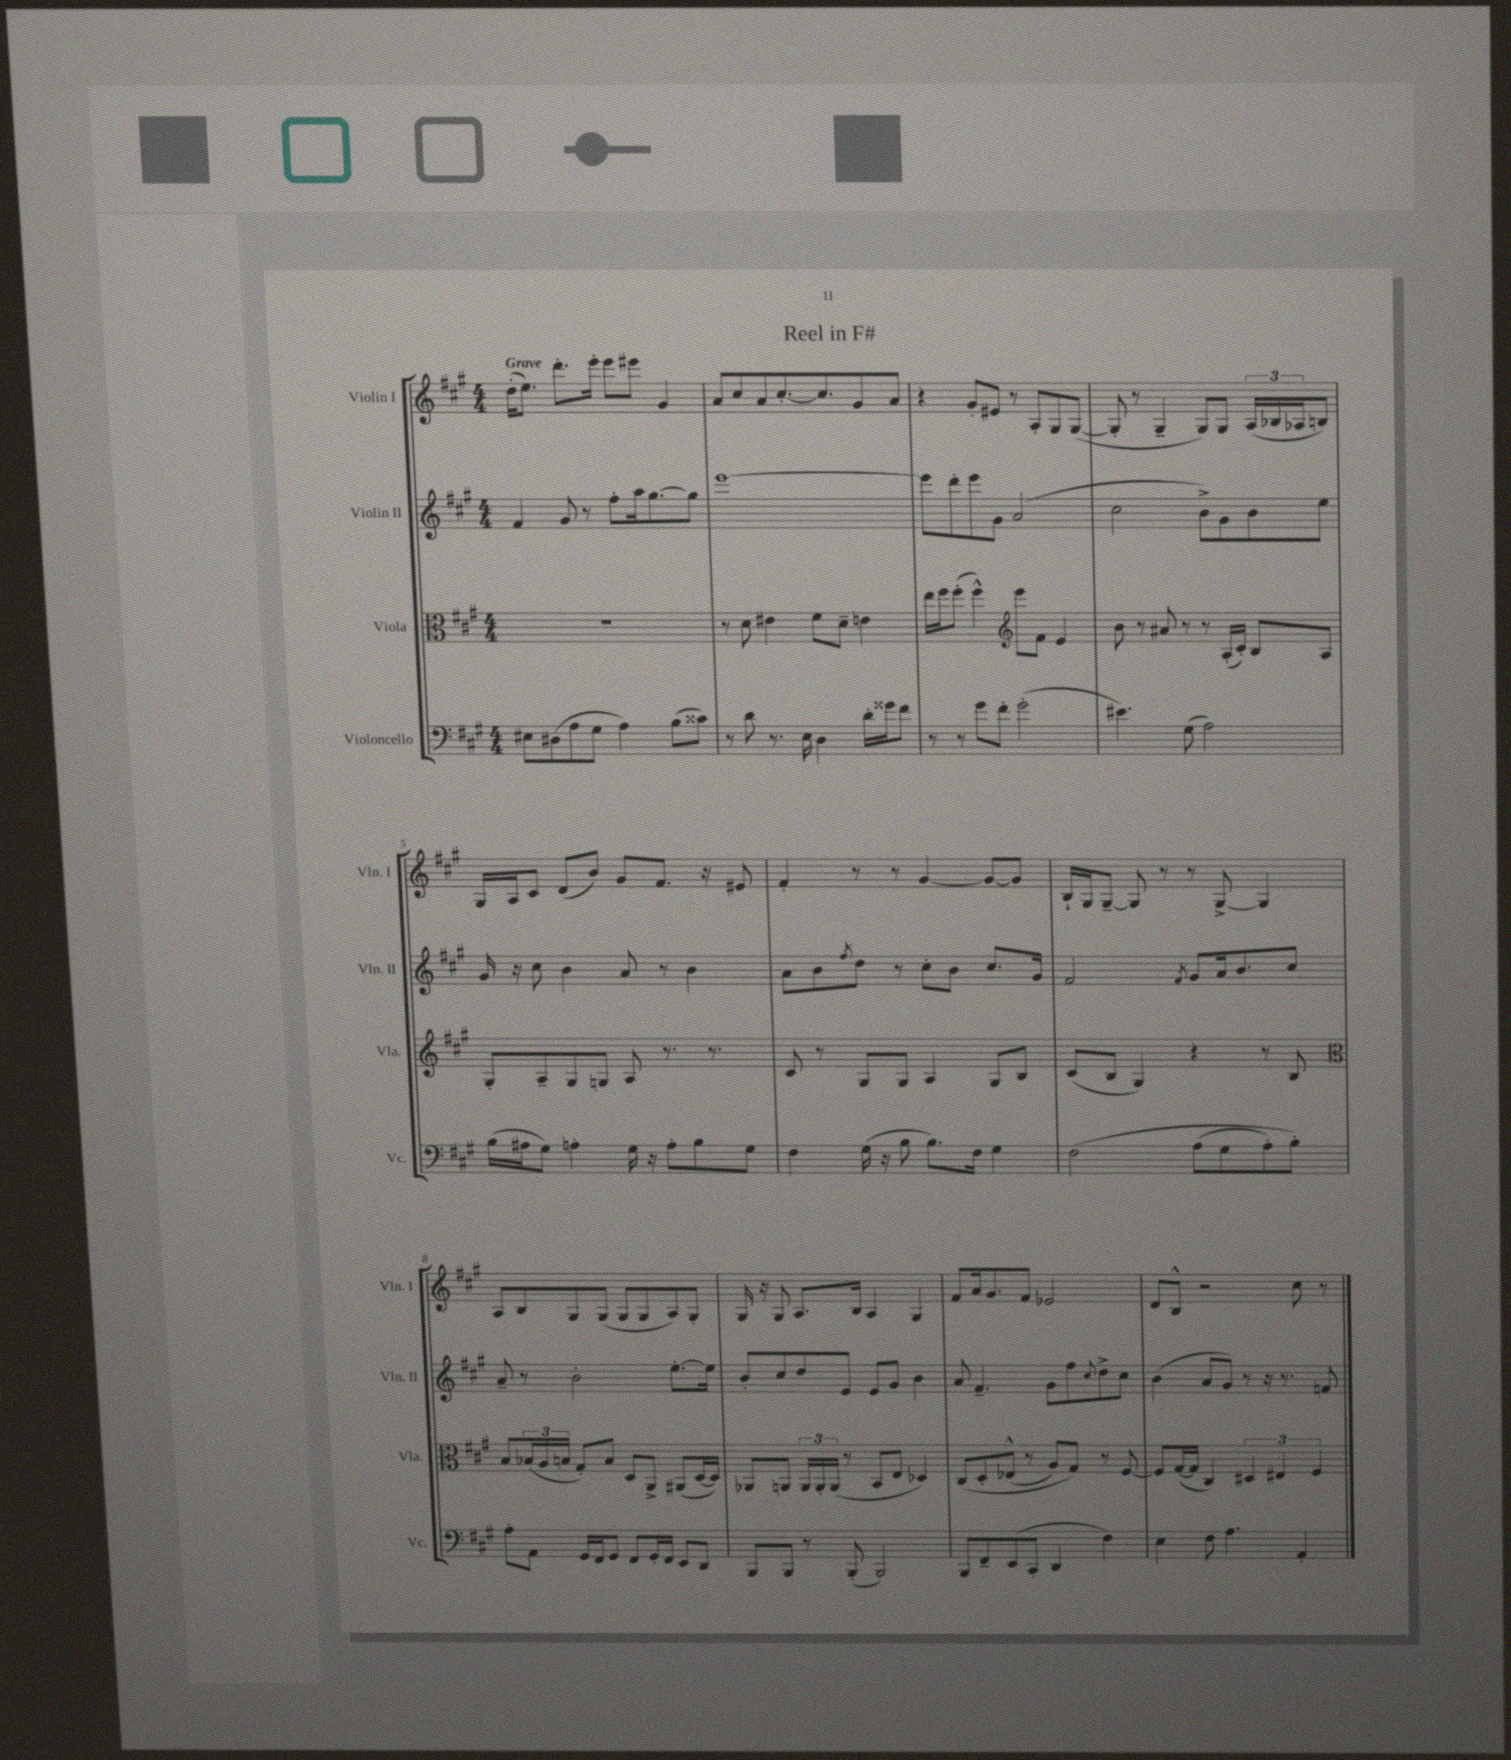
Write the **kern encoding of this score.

**kern	**kern	**kern	**kern
*part4	*part3	*part2	*part1
*staff4	*staff3	*staff2	*staff1
*I"Violoncello	*I"Viola	*I"Violin II	*I"Violin I
*I'Vc.	*I'Vla.	*I'Vln. II	*I'Vln. I
*clefF4	*clefC3	*clefG2	*clefG2
*k[f#c#g#]	*k[f#c#g#]	*k[f#c#g#]	*k[f#c#g#]
*M4/4	*M4/4	*M4/4	*M4/4
=1	=1	=1	=1
!	!	!	!LO:TX:a:B:t=Grave
8E#X\L	1r	4f#/	(16dd'\KL
.	.	.	8.ee\J)
(8D#X\	.	.	.
8A\	.	8g#/	8.ddd'\L
8G#\J	.	8r	.
.	.	.	16eee'\Jk
4A\)	.	8ff#'\L	8eee\L
.	.	16aa\k	8eee#X\J
.	.	[8.gg#\	.
(8B\L	.	.	4g#/
8c##X\J)	.	8gg#\J]	.
=2	=2	=2	=2
8r	8r	[1eee	8a/L
8d\	8d\	.	8cc#/
8.r	4e#X\	.	8a/
.	.	.	[8.cc#'/
16E\	.	.	.
4D\	8f#\L	.	.
.	.	.	8.cc#/]
.	8d~\J	.	.
16d'\LL	4en\	.	8g#/
16g##X\J	.	.	.
8f#\J	.	.	8a/J
=3	=3	=3	=3
8r	16ee\LL	8eee\L]	4r
.	16ff#\J	.	.
8r	(8ff#'\J	8ddd'\	.
8g#\L	4ff#^^\)	8eee\	8g#'/L
8f#'\J	.	8g#\J	8e#X/J
*	*clefG2	*	*
(2g#'\	8eee\L	(2a/	8r
.	8f#\J	.	8A'/L
.	4e/	.	8G#/
.	.	.	([8G#/J
=4	=4	=4	=4
4.e#X\)	8b\	2cc#\	8G#'/]
.	8r	.	8r
.	8a#X/	.	4G#~/
(8G#\	8r	.	.
2A\)	8r	8b^\L)	8G#/L)
.	(16A'/LL	8g#\	8G#/J
.	16c#'/JJ)	.	.
.	8B/L	8b\	(24A/LL
.	.	.	24B-X/
.	.	.	24A-X/J
.	8A/J	8ee\J	8Bn/J)
!!LO:LB:g=z
=5	=5	=5	=5
(16B\LL	8G#'/L	16g#/	16G#/LL
16A#X\J	.	16r	16A/J
8G#\J)	8A~/	8cc#\	8c#/J
4An'\	8G#/	4b\	(8d/L
.	8Gn/J	.	8b/J)
16G#\	8A/	8a/	8g#/L
16r	.	.	.
8A'\L	8.r	8r	8.f#/J
8B\	.	4b\	.
.	8.r	.	16r
8G#\J	.	.	8e#X/
=6	=6	=6	=6
4F#\	8c#/	8a\L	4f#'/
.	8r	8b\	.
.	.	8qff#/	.
(16G#\	8G#/L	8dd\J	8r
16r	.	.	.
8B\	8G#/J	8r	8r
8.B\L)	4A/	8cc#'\L	[4g#/
.	.	8b\J	.
16F#\Jk	.	.	.
4G#\	8G#/L	8.cc#/L	8g#/L_
.	8B/J	.	8g#/J]
.	.	16g#/Jk	.
=7	=7	=7	=7
(2F#\	(8c#/L	2f#/	16B`/LL
.	.	.	16G#/J
.	8B/J	.	[8G#~/J
.	4G#/)	.	8G#/]
.	.	.	8r
.	.	8qf#/	.
(8A\L	4r	8g#/L	8r
8G#\	.	16a/k	[8G#^/
.	.	8.b/	.
8A'\)	8r	.	4G#/]
8B'\J)	8B/	8cc#/J	.
!!LO:LB:g=z
=8	=8	=8	=8
*	*clefC3	*	*
8A'\L	8B/L	8a~/	8A/L
8AA\J	(24B-X/L	8r	8B/
.	24A/	.	.
.	24Bn/JJ	.	.
16GG#/LL	8G#'/L)	2b'\	8G#/
16FF#/J	.	.	.
8GG#/J	8B/J	.	(8G#/J
8FF#/L	8D/L	.	8G#/L
16GG#'/L	8AA^/J	.	8G#/
16FF#/JJ	.	.	.
8EE/L	(8AA#X/L	[8.ee'\L	8A/)
8DD/J	[16D/L	.	8G#'/J
.	16D/JJ])	16ee\Jk]	.
=9	=9	=9	=9
8BBB/L	8AA-X/L	8b'/L	16G#/
.	.	.	16r
8BBB/J	8AAn/J	8cc#/	8G#/
8r	24AA/LL	8dd/	8.A/L
.	24AA'/	.	.
.	(24AA/JJ	.	.
(8BBB'/	8r	8e/J	.
.	.	.	16B/Jk
2BBB/)	8BB/L	8e/L	4A/
.	8E/J	8g#/J	.
.	4D-X/)	4b\	4G#/
=10	=10	=10	=10
8BBB/L	(8C#/L	8a/	8f#/L
8FF#~/	8D'/	4.f#~/	16a/k
.	.	.	8.g#/
(8EE/	(8E-X^^/J	.	.
8CC#'/J	8r	.	8f#/J
4DD/	8A/L)	8g#\L	2e-X/
.	8G#/J)	8ff#\	.
.	.	8qqcc#/	.
4F#\)	8r	8dd^\	.
.	[8F#/	8cc#\J	.
=11	=11	=11	=11
4E\	8F#/L]	(4b\	8d/L
.	([16G#/L	.	8B^^/J
.	16G#/JJ]	.	.
8F#\	4C#/)	8a/L	2r
4.A\	.	8g#/J)	.
.	6D#X/	8r	.
.	.	16r	.
.	6E#X/	.	.
.	.	8.r	.
4AA'/	.	.	8cc#\
.	6F#/	.	.
.	.	8fn/	8r
==	==	==	==
*-	*-	*-	*-
